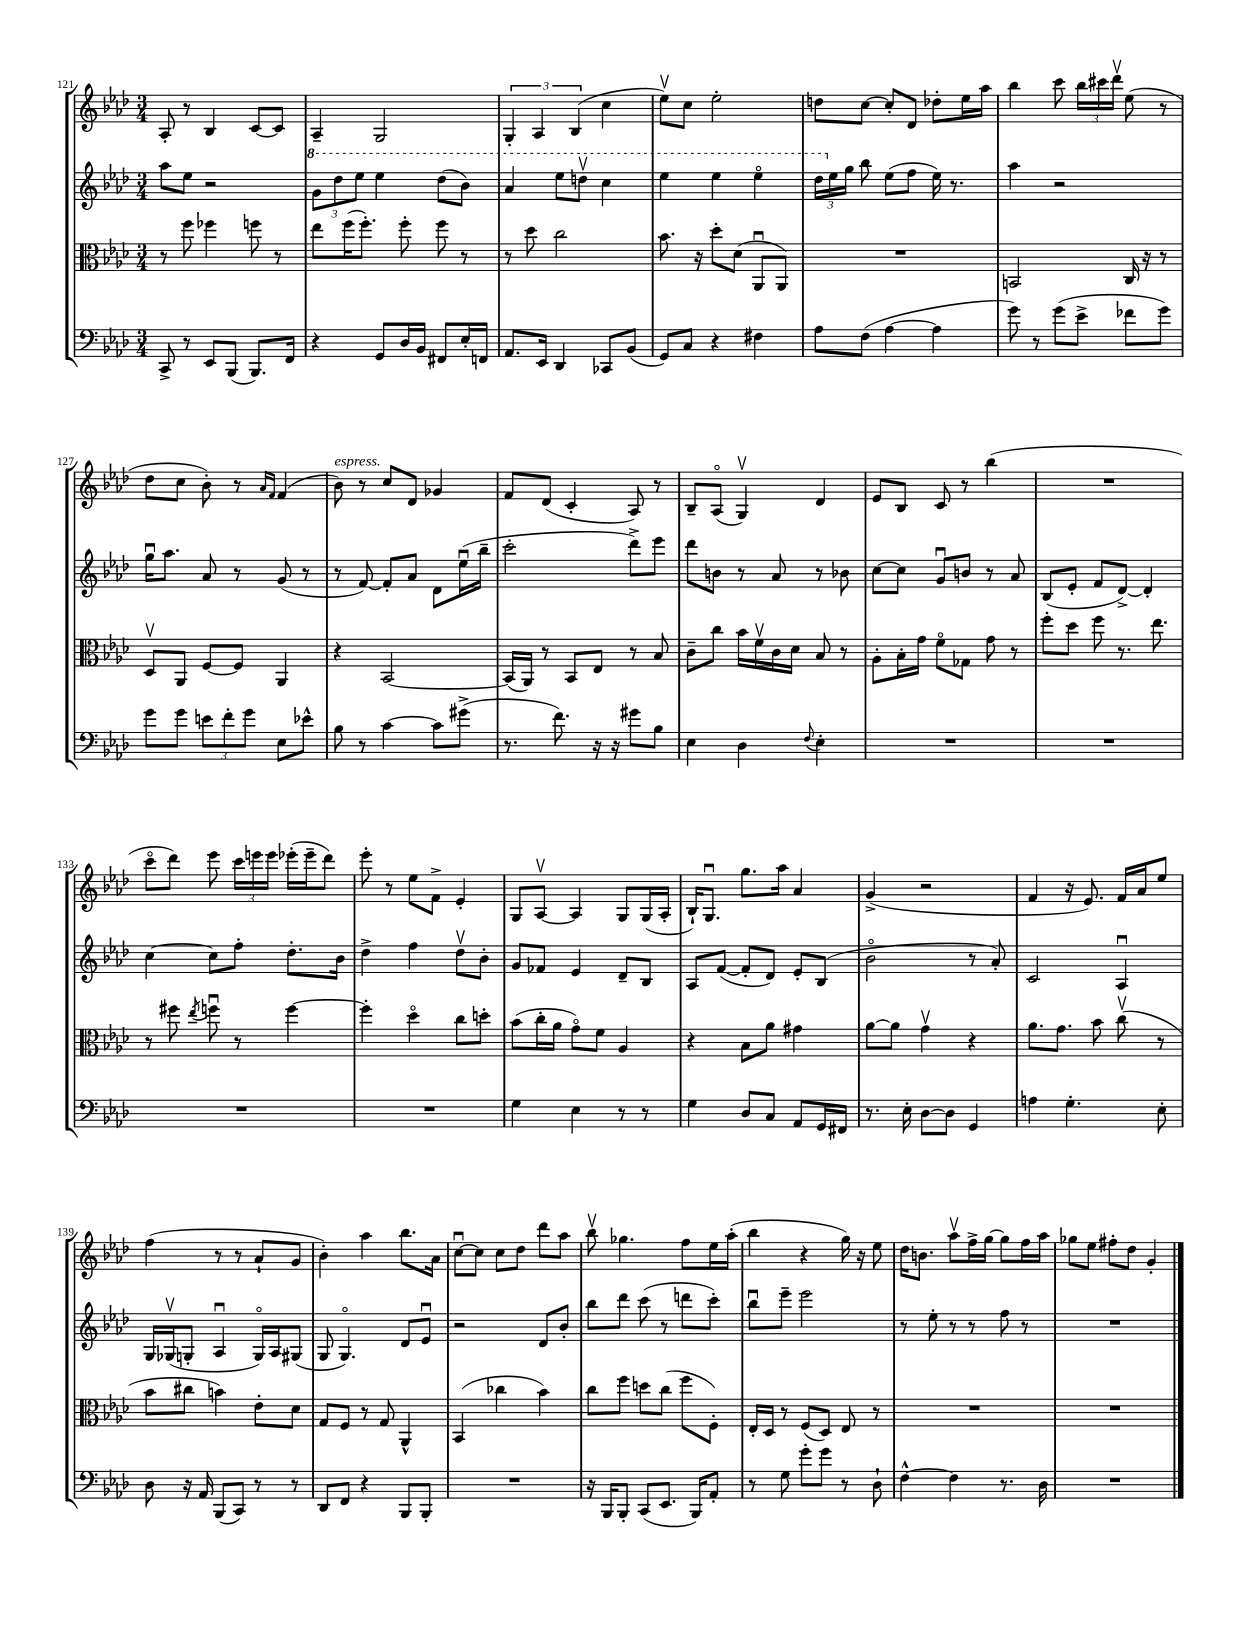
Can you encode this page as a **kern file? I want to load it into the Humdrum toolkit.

**kern	**kern	**kern	**kern
*part4	*part3	*part2	*part1
*staff4	*staff3	*staff2	*staff1
*clefF4	*clefC3	*clefG2	*clefG2
*k[b-e-a-d-]	*k[b-e-a-d-]	*k[b-e-a-d-]	*k[b-e-a-d-]
*M3/4	*M3/4	*M3/4	*M3/4
=121	=121	=121	=121
8CC^/	8r	8aa-\L	8A-'/
8r	8ff\	8ee-\J	8r
8EE-/L	4ff-X\	2r	4B-/
(8BBB-/J	.	.	.
8.BBB-/L)	8ffn\	.	[8c/L
.	8r	.	8c/J]
16FF/Jk	.	.	.
=122	=122	=122	=122
*	*	*8va	*
4r	8ee-\L	12gg\L	4A-~/
.	.	12ddd-\	.
.	(16ff\K	.	.
.	.	12eee-\J	.
.	8.ff'\J)	.	.
8GG/L	.	4eee-\	2G/
16D-/L	8ff'\	.	.
16BB-/JJ	.	.	.
8FF#X/L	8ff\	(8ddd-\L	.
16E-'/L	8r	8bb-\J)	.
16FFn/JJ	.	.	.
=123	=123	=123	=123
8.AA-/L	8r	4aa-/	6G'/
.	8dd-\	.	.
.	.	.	6A-/
16EE-/Jk	.	.	.
4DD-/	2cc\	8eee-\L	.
.	.	.	(6B-/
.	.	8dddnv\J	.
8CC-X/L	.	4ccc\	4cc\
(8BB-/J	.	.	.
=124	=124	=124	=124
8GG/L)	8.b-\	4eee-\	8ee-v\L)
8C/J	.	.	8cc\J
.	16r	.	.
4r	8dd-'\L	4eee-\	2ee-'\
.	(8d-\J	.	.
4F#X\	8AA-u/L	4eee-\	.
.	8AA-/J)	.	.
=125	=125	=125	=125
8A-\L	2.r	24ddd-\LL	8ddn\L
*	*	*X8va	*
.	.	24ee-\	.
.	.	24gg\JJ	.
(8F\J	.	8bb-\	[8cc\J
[4A-\	.	(8ee-\L	8cc'/L]
.	.	8ff\J	8d-/J
4A-\]	.	16ee-\)	8dd-X'\L
.	.	8.r	.
.	.	.	16ee-\L
.	.	.	16aa-\JJ
=126	=126	=126	=126
8g\)	2BBn/	4aa-\	4bb-\
8r	.	.	.
(8g\L	.	2r	8ccc\
8e-^\J	.	.	24bb-\LL
.	.	.	24ccc#X\
.	.	.	24ddd-v\JJ
8f-X\L	16C/	.	(8ee-\
.	16r	.	.
8g\J)	8r	.	8r
!!LO:LB:g=z
=127	=127	=127	=127
8g\L	8D-v/L	16ggu\KL	8dd-\L
.	.	8.aa-\J	.
8g\J	8AA-/J	.	8cc\J
12en\L	[8F/L	8a-/	8b-'\)
12f'\	.	.	.
.	8F/J]	8r	8r
12g\J	.	.	.
.	.	.	16qqa-/LL
.	.	.	16qqf/JJ
8E-\L	4AA-/	(8g/	(4f/
8e-X^^\J	.	8r	.
=128	=128	=128	=128
!	!	!	!LO:TX:a:i:t=espress.
8B-\	4r	8r	8b-\)
8r	.	[8f/)	8r
[4c\	[2BB-/	8f'/L]	8cc/L
.	.	8a-/J	8d-/J
8c\L]	.	8d-\L	4g-X/
(8g#X^\J	.	(16ee-u\L	.
.	.	16bb-~\JJ	.
=129	=129	=129	=129
8.r	(16BB-/LL]	2ccc'\	8f/L
.	16AA-/JJ)	.	.
.	8r	.	(8d-/J
8.f\)	.	.	.
.	8BB-/L	.	4c'/
16r	8E-/J	.	.
16r	.	.	.
8g#X\L	8r	8ddd-^\L)	8A-/)
8B-\J	8B-/	8eee-\J	8r
=130	=130	=130	=130
4E-\	8c~\L	8ddd-\L	8B-~/L
.	8cc\J	8bn\J	(8A-/J
4D-\	16b-\LL	8r	4Gv/)
.	16fv\	.	.
.	16c\	8a-/	.
.	16d-\JJ	.	.
8qqF/	.	.	.
4E-'\	8B-/	8r	4d-/
.	8r	8b-X\	.
=131	=131	=131	=131
2.r	8A-'\L	[8cc\L	8e-/L
.	16B-'\L	8cc\J]	8B-/J
.	16g\JJ	.	.
.	8f\L	8gu/L	8c/
.	8G-X\J	8bn/J	8r
.	8g\	8r	(4bb-\
.	8r	8a-/	.
=132	=132	=132	=132
2.r	8ff'\L	(8B-/L	2.r
.	8dd-\J	8e-'/J	.
.	8ff\	8f/L	.
.	8.r	[8d-^/J)	.
.	.	4d-'/]	.
.	8.ee-\	.	.
!!LO:LB:g=z
=133	=133	=133	=133
2.r	8r	[4cc\	8ccc\L
.	8ff#X\	.	8ddd-\J)
.	8qee-/	.	.
.	8ffnu\	8cc\L]	8eee-\
.	8r	8ff'\J	24ccc\LL
.	.	.	24eeen\
.	.	.	24eee\JJ
.	[4ff\	8.dd-'\L	(16eee-X'\LL
.	.	.	16eee-~\J
.	.	.	8ddd-\J)
.	.	16b-\Jk	.
=134	=134	=134	=134
2.r	4ff'\]	4dd-^\	8eee-'\
.	.	.	8r
.	4dd-\	4ff\	8ee-\L
.	.	.	8f^\J
.	8cc\L	8dd-v\L	4e-'/
.	8ddn'\J	8b-'\J	.
=135	=135	=135	=135
4G\	(8b-\L	8g/L	8G/L
.	16cc'\L	8f-X/J	[8A-v/J
.	16a-\JJ	.	.
4E-\	8g\L)	4e-/	4A-/]
.	8f\J	.	.
8r	4A-/	8d-~/L	8G/L
8r	.	8B-/J	(16G/L
.	.	.	16A-'/JJ
=136	=136	=136	=136
4G\	4r	8A-/L	16B-`/KL)
.	.	.	8.Gu/J
.	.	([8f/J	.
8D-/L	8B-\L	8f'/L]	8.gg\L
8C/J	8a-\J	8d-/J)	.
.	.	.	16aa-\Jk
8AA-/L	4g#X\	8e-'/L	4a-/
16GG/L	.	(8B-/J	.
16FF#X/JJ	.	.	.
=137	=137	=137	=137
8.r	[8a-\L	2b-\	(4g^/
.	8a-\J]	.	.
16E-'\	.	.	.
[8D-\L	4gv\	.	2r
8D-\J]	.	.	.
4GG/	4r	8r	.
.	.	8a-'/)	.
=138	=138	=138	=138
4An\	8.a-\L	2c/	4f/
.	8.g\J	.	.
4.G'\	.	.	16r
.	.	.	8.e-/)
.	8b-\	.	.
.	(8ccv\	4A-u/	16f/LL
.	.	.	16a-/J
8E-'\	8r	.	8ee-/J
!!LO:LB:g=z
=139	=139	=139	=139
8D-\	8b-\L	16G/LL	(4ff\
.	.	(16G-Xv/J	.
16r	8cc#X\J	8Gn'/J	.
16AA-/	.	.	.
(8BBB-/L	4bn\)	4A-u/	8r
8CC/J)	.	.	8r
8r	8e-'\L	16G/LL)	8a-`/L
.	.	16A-/J	.
8r	8d-\J	(8G#X/J	8g/J
=140	=140	=140	=140
8DD-/L	8G/L	8G/	4b-'\)
8FF/J	8F/J	4.G/)	.
4r	8r	.	4aa-\
.	8G/	.	.
8BBB-/L	4AA-^^/	8d-/L	8.bb-\L
8BBB-'/J	.	8e-u/J	.
.	.	.	16a-\Jk
=141	=141	=141	=141
2.r	(4BB-/	2r	[8ccu\L
.	.	.	8cc\J]
.	4cc-X\	.	8cc\L
.	.	.	8dd-\J
.	4b-\)	8d-/L	8ddd-\L
.	.	8b-'/J	8aa-\J
=142	=142	=142	=142
16r	8cc\L	8bb-\L	8bb-v\
16BBB-/KL	.	.	.
8BBB-'/J	8ff\J	8ddd-\J	4.gg-X\
(8CC/L	8ddn\L	(8ccc\	.
8.EE-/J	(8cc\J	8r	.
.	8ff\L	8dddn\L	8ff\L
16BBB-/KL)	.	.	.
8AA-'/J	8F'\J)	8ccc'\J)	16ee-\L
.	.	.	(16aa-'\JJ
=143	=143	=143	=143
8r	16E-'/LL	8bb-u\L	4bb-\
.	16D-/JJ	.	.
8G\	8r	8eee-~\J	.
8g'\L	(8F/L	2eee-\	4r
8g\J	8D-/J)	.	.
8r	8E-/	.	16gg\)
.	.	.	16r
8D-`\	8r	.	8ee-\
=144	=144	=144	=144
[4F^^\	2.r	8r	16dd-\KL
.	.	.	8.bn\J
.	.	8ee-'\	.
4F\]	.	8r	8aa-v\L
.	.	8r	16ff^\L
.	.	.	[16gg\JJ
8.r	.	8ff\	8gg\L]
.	.	8r	16ff\L
16D-\	.	.	16aa-\JJ
=145	=145	=145	=145
2.r	2.r	2.r	8gg-X\L
.	.	.	8ee-\J
.	.	.	8ff#X'\L
.	.	.	8dd-\J
.	.	.	4g'/
==	==	==	==
*-	*-	*-	*-
